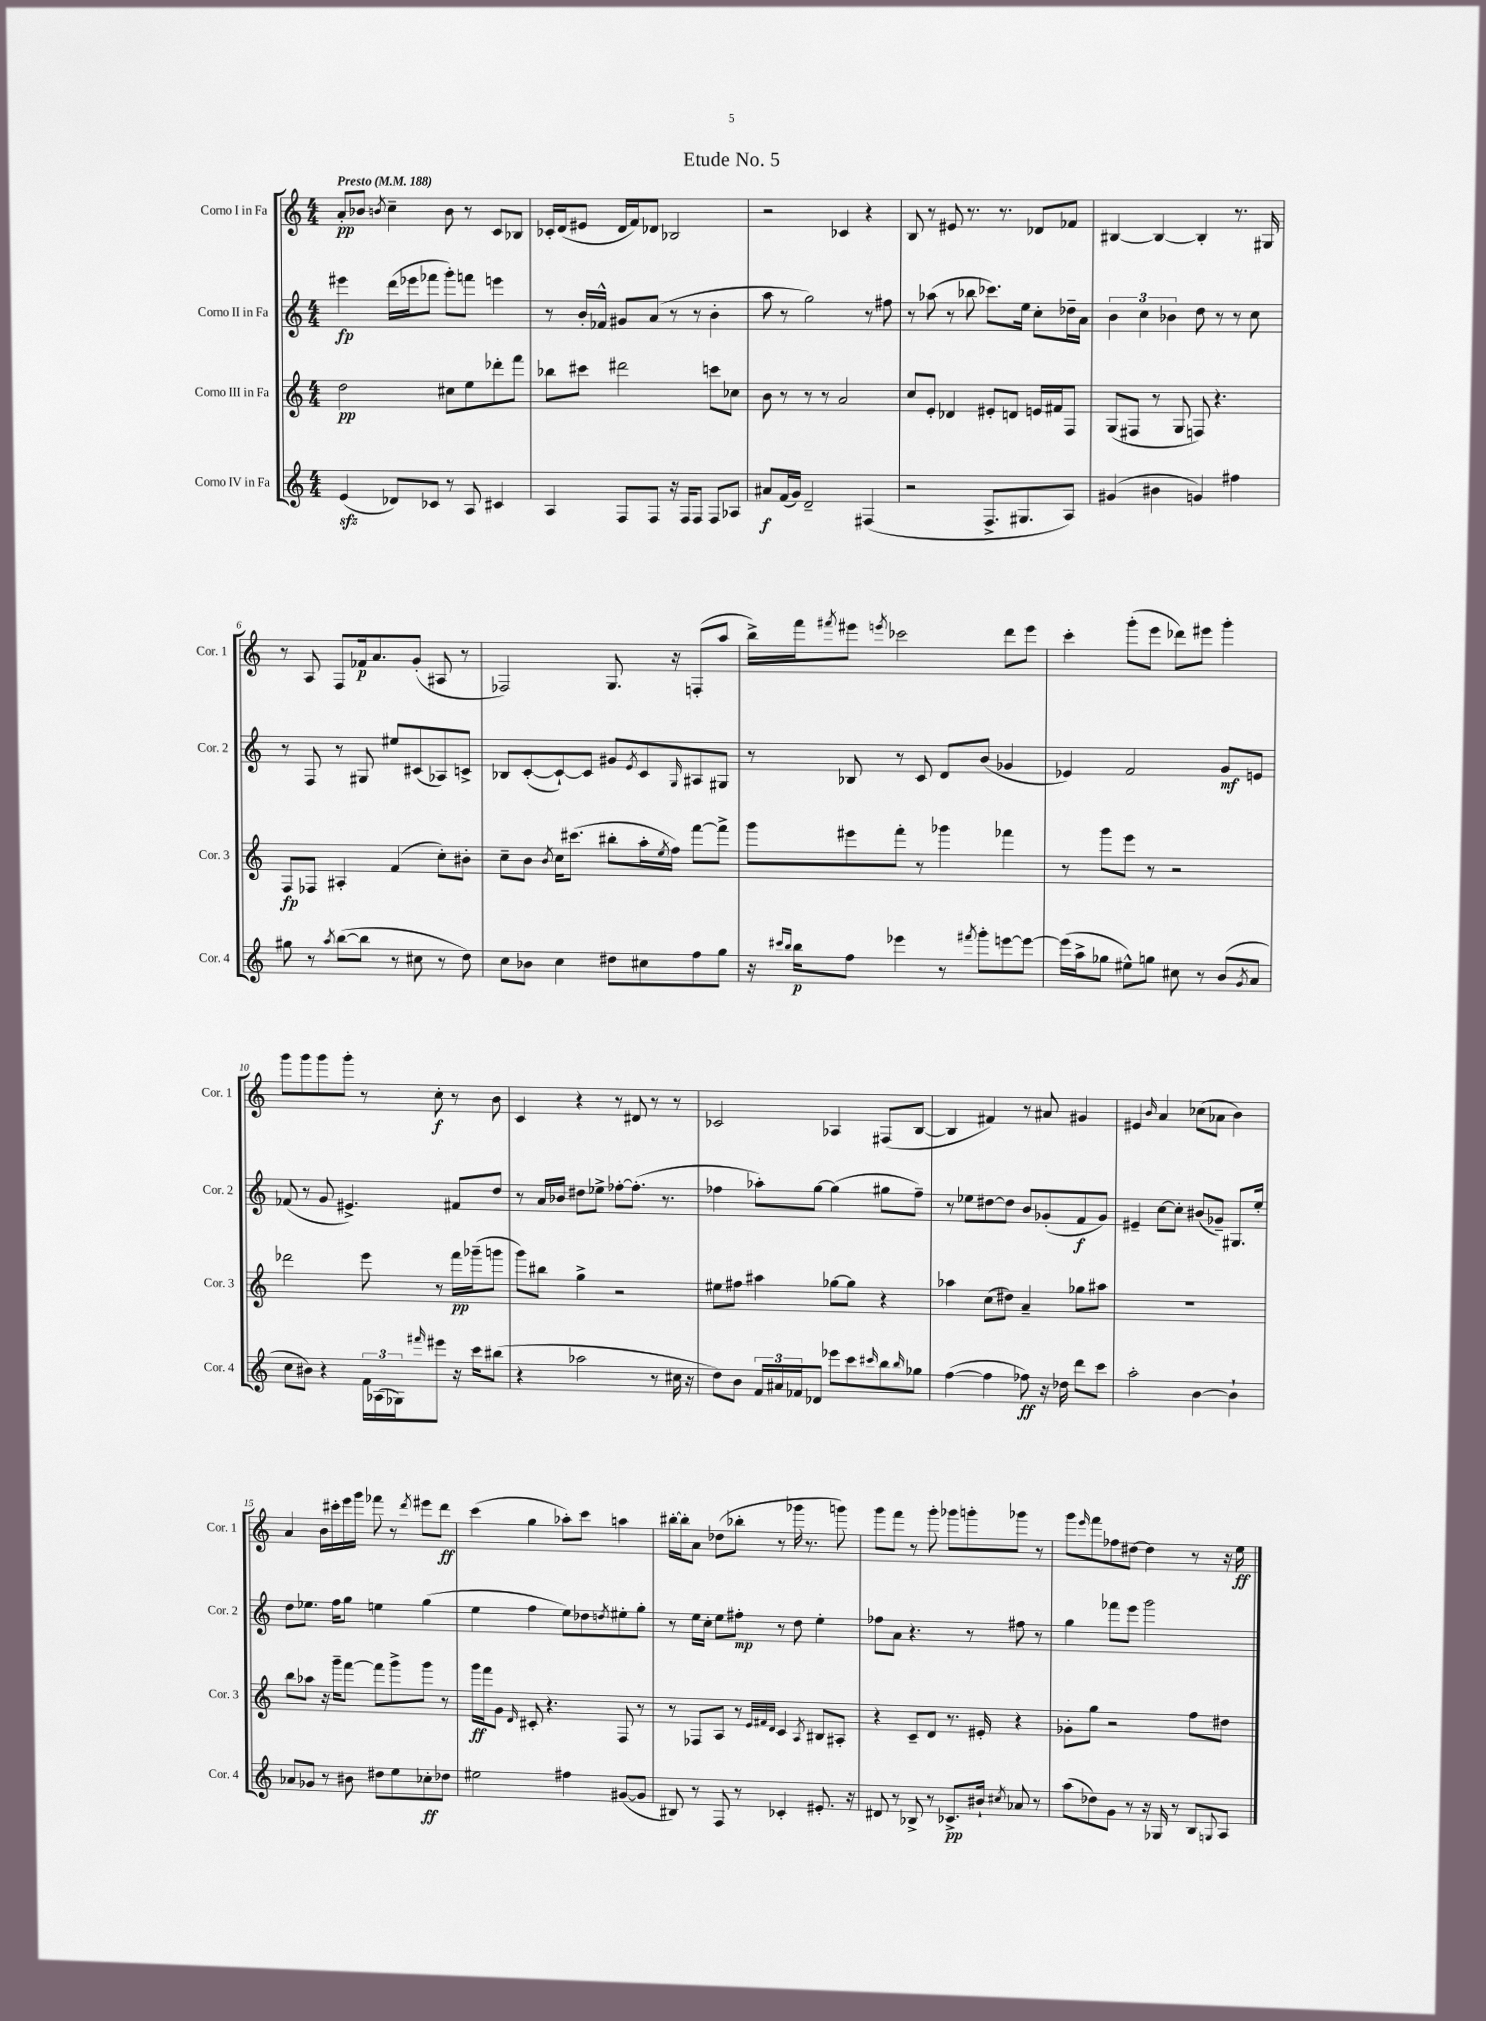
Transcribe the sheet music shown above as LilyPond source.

\header { title = "Etude No. 5" }
<<
\new StaffGroup <<
\new Staff = "s0" \with { instrumentName = "Corno I in Fa" shortInstrumentName = "Cor. 1" } {
    \clef treble \key c \major \numericTimeSignature \time 4/4 \tempo "Presto" 4 = 188
    a'8-.\pp bes'8 \acciaccatura { b'8 } c''4-- b'8 r8 c'8 bes8 |
    ces'16-. d'16( eis'8 d'16 f'16) des'8 bes2 |
    r2 ces'4 r4 |
    b8 r8 eis'8 r8. r8. des'8 fes'8 |
    bis4~ bis4~ bis4-. r8. gis16 |
    r8 a8 f8 fes'16\p a'8. g'8-.( ais8 r8 |
    fes2) g8. r16 f8-.( a''8 |
    b''16->) f'''16 \acciaccatura { fis'''8 } eis'''8 \acciaccatura { e'''8 } ces'''2 d'''8 e'''8 |
    c'''4-. g'''8-.( e'''8 des'''8) eis'''8 g'''4-. |
    g'''8 g'''8 g'''8 g'''8-. r8 c''8-.\f r8 b'8 |
    c'4 r4 r8 dis'8 r8 r8 |
    ces'2 aes4 fis8( b8~ |
    b4 fis'4) r8 ais'8 gis'4 |
    eis'4 \grace { b'16 } a'4 ces''8( aes'8 b'4) |
    a'4 b'16 cis'''16-. e'''16 g'''16 fes'''8 r8 \acciaccatura { d'''8 } eis'''8 d'''8\ff |
    c'''4( g''4 aes''8-.) c'''8 a''4 |
    bis''16~-. bis''16-. a'8 des''8( bes''8-. r8 ges'''16 r8. g'''8) |
    g'''8 f'''8 r8 g'''8-. ges'''8 g'''8-. ges'''8 r8 |
    g'''8 \grace { e'''16 } f'''8 fes''8 dis''8~ dis''4 r8 r16 e''16\ff \bar "|." |
}
\new Staff = "s1" \with { instrumentName = "Corno II in Fa" shortInstrumentName = "Cor. 2" } {
    \clef treble \key c \major \numericTimeSignature \time 4/4
    eis'''4\fp d'''16( ees'''16 fes'''8 g'''8-.) f'''8 e'''4 |
    r8 b'16-. fes'16-^ gis'8 a'8( r8 r8 b'4-. |
    a''8 r8 g''2) r8 fis''8 |
    r8 aes''8( r8 bes''8 ces'''8.) e''16 c''8-. des''16-- a'16 |
    \tuplet 3/2 { b'4 c''4 bes'4 } d''8 r8 r8 c''8 |
    r8 f8 r8 gis8 eis''8 cis'8( aes8) c'8-> |
    bes8 c'8~-.( c'8~-!) c'8 gis'8 \acciaccatura { e'8 } c'8 \grace { g16 } ais8 gis8 |
    r8 bes8 r8 c'8 d'8 b'8( ges'4 |
    ees'4) f'2 g'8\mf e'8 |
    fes'8( r8 g'8 eis'4.->) fis'8 d''8 |
    r8 a'16 bes'16 dis''8 ees''8-> fes''8~-. fes''8.-.( r8. |
    fes''4 aes''8-.) g''8~ g''4( gis''8 fes''8--) |
    r8 ees''8 dis''8~ dis''8 b'8 ges'8-.( f'8\f ges'8) |
    eis'4-- c''8~ c''8-. bis'8( ges'8--) gis8. e''16-. |
    d''8 ees''8. f''16 g''8 e''4 g''4( |
    e''4 f''4 e''8) des''8 \acciaccatura { d''8 } eis''8-. g''8-. |
    r8 e''16 c''16-. e''8 fis''8-.\mp r8 d''8 e''4-. |
    fes''8 a'8 r4. r8 fis''8 r8 |
    g''4 fes'''8 e'''8 g'''2 \bar "|." |
}
\new Staff = "s2" \with { instrumentName = "Corno III in Fa" shortInstrumentName = "Cor. 3" } {
    \clef treble \key c \major \numericTimeSignature \time 4/4
    d''2\pp cis''8 e''8 des'''8-. f'''8 |
    bes''8 cis'''8 dis'''2 c'''8 ces''8 |
    b'8 r8 r8 r8 a'2 |
    c''8 e'8-. des'4 eis'8-. d'8 e'16 fis'16 f8 |
    g8( fis8 r8 g8 f8) r4. |
    f8\fp fes8 ais4-. f'4( c''8-.) bis'8-. |
    c''8-- b'8 \acciaccatura { b'8 } c''16 cis'''8.( bis''8-. a''16-. \acciaccatura { e''8 } f''16) f'''8~ f'''8-> |
    g'''8 eis'''8 f'''8-. r8 ges'''4 fes'''4 |
    r8 g'''8 e'''8 r8 r2 |
    des'''2 e'''8 r8 f'''16\pp ges'''16--( g'''8 |
    g'''8) bis''8 g''4-> r2 |
    eis''8 fis''8 ais''4 ges''8~ ges''8 r4 |
    aes''4 c''8( dis''8) a'4-- ges''8 ais''8 |
    R1 |
    b''8 aes''8 r16 g'''16-- f'''8~ f'''8 g'''8-> g'''8 r8 |
    g'''16\ff f'''16 g'8 \grace { d'16 } cis'8-. r4. f8 r8 |
    r8 fes8 a8 r8 \grace { e'32 fis'32 d'32 } c'4 \acciaccatura { a8 } bis8 ais8-. |
    r4 c'8-- d'8 r8. eis'16-. r4 |
    ges'8-. g''8 r2 f''8 dis''8 \bar "|." |
}
\new Staff = "s3" \with { instrumentName = "Corno IV in Fa" shortInstrumentName = "Cor. 4" } {
    \clef treble \key c \major \numericTimeSignature \time 4/4
    e'4\sfz( des'8) ces'8 r8 a8 cis'4 |
    a4 f8 f8 r16 f16 f8 f8 aes8 |
    ais'8\f f'16( g'16) d'2-- fis4( |
    r2 f8.-> gis8. a8) |
    gis'4( bis'4 g'4) fis''4 |
    gis''8 r8 \acciaccatura { a''8 } b''8~( b''8 r8 cis''8 r8 d''8) |
    c''8 bes'8 c''4 dis''8 cis''8 f''8 g''8 |
    r16 \grace { cis'''16 b''16 } b''16\p f''8 ees'''4 r8 \acciaccatura { fis'''8 } g'''8-. e'''8~ e'''8~ |
    e'''16( a''16-> ges''8 eis''8-^) g''8 cis''8 r8 b'8( \acciaccatura { g'8 } a'8 |
    c''8 bis'8) r4 \tuplet 3/2 { f'16 aes16( ges16) } \grace { fis'''16 } eis'''8 r16 c'''16 bis''8( |
    r4 aes''2 r8 cis''16 r16 |
    d''8) b'8 \tuplet 3/2 { f'16 ais'16 fes'16 } des'8 ees'''8 c'''8 \grace { cis'''16 } b''8 \grace { b''16 } ges''8 |
    f''4~( f''4 fes''8\ff) r16 des''16 d'''8 c'''8 |
    a''2-. b'4~ b'4-! |
    aes'8 ges'8 r8 bis'8 dis''8 e''8 ces''8-.\ff des''8 |
    eis''2 fis''4 gis'8~( gis'8 |
    bis8) r8 f8 r8 ces'4-. eis'8.-. r16 |
    dis'8 r8 bes8-> r8 ces'8.->\pp bis'16-! \acciaccatura { cis''8 } aes'8 r8 |
    a''8( des''8) g'8 r8 r16 ges16 r8 b8 \appoggiatura { g8 } a8 \bar "|." |
}
>>
>>
